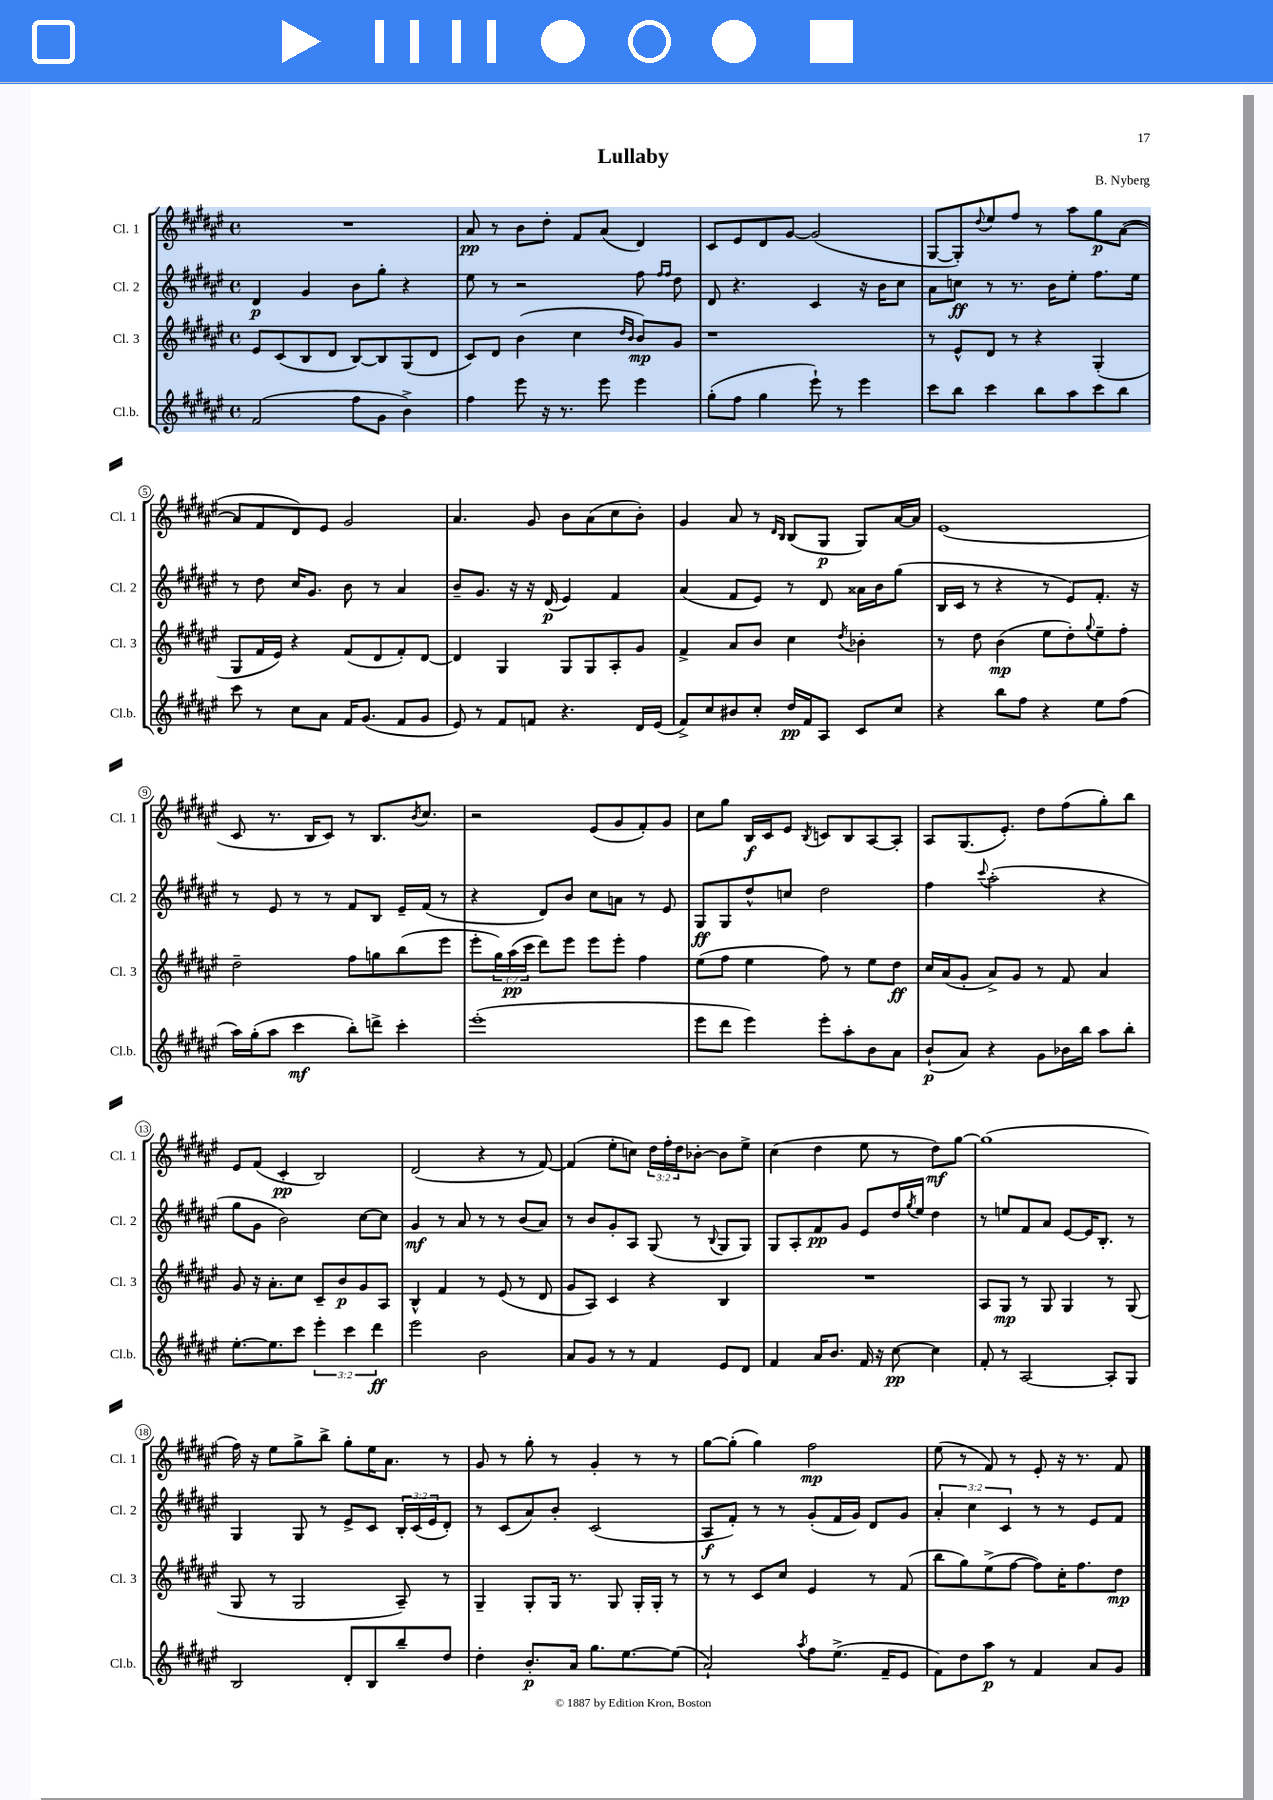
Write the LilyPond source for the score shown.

\header { title = "Lullaby" composer = "B. Nyberg" }
<<
\new StaffGroup <<
\new Staff = "s0" \with { instrumentName = "Cl. 1" shortInstrumentName = "Cl. 1" } {
    \clef treble \key fis \major \defaultTimeSignature \time 4/4 \override Staff.TupletNumber.text = #tuplet-number::calc-fraction-text
    R1 |
    ais'8\pp r8 b'8 dis''8-. fis'8 ais'8( dis'4) |
    cis'8 eis'8 dis'8 gis'8~ gis'2( |
    gis8~ gis8-.) \appoggiatura { dis''8 } eis''8 fis''8 r8 ais''8 gis''8\p ais'8~( |
    ais'8 fis'8 dis'8) eis'8 gis'2 |
    ais'4. gis'8 b'8 ais'8( cis''8 b'8-.) |
    gis'4 ais'8 r8 \grace { dis'16 b16 } b8( gis8\p gis8) ais'16~ ais'16 |
    eis'1( |
    cis'8 r8. b16 cis'8) r8 b8. \acciaccatura { b'8 } cis''8. |
    r2 eis'8( gis'8 fis'8-.) gis'8 |
    cis''8 gis''8 b16\f cis'16 eis'8 \acciaccatura { b8 } c'8 b8 ais8~ ais8-. |
    ais8 gis8.( eis'8.-.) dis''8 fis''8( gis''8-.) b''8 |
    eis'8 fis'8( cis'4-.\pp b2) |
    dis'2( r4 r8 fis'8~) |
    fis'4( eis''8-. c''8) \tuplet 3/2 { dis''16 fis''16-. dis''16 } bes'8~-. bes'8 eis''8-> |
    cis''4( dis''4 eis''8 r8 dis''8\mf) gis''8~ |
    gis''1( |
    fis''16) r16 eis''8 gis''8-> b''8-> gis''8-. eis''16 ais'8. r8 |
    gis'8 r8 gis''8-. r8 gis'4-. r8 r8 |
    gis''8~ gis''8-.( gis''4) fis''2\mp |
    eis''8( r8 fis'8) r8 eis'8-. r16 r8. fis'8 \bar "|." |
}
\new Staff = "s1" \with { instrumentName = "Cl. 2" shortInstrumentName = "Cl. 2" } {
    \clef treble \key fis \major \defaultTimeSignature \time 4/4 \override Staff.TupletNumber.text = #tuplet-number::calc-fraction-text
    dis'4\p gis'4 b'8 gis''8-. r4 |
    eis''8 r8 r2 fis''8 \grace { fis''16 fis''16 } dis''8 |
    dis'8 r4. cis'4 r16 b'16 cis''8 |
    ais'8 c''8\ff r8 r8. b'16 eis''8-. fis''8. eis''16 |
    r8 dis''8 cis''16 gis'8. b'8 r8 ais'4 |
    b'8-- gis'8. r16 r16 dis'16\p( eis'4) fis'4 |
    ais'4( fis'8 eis'8) r8 dis'8 aisis'16 b'16 gis''8( |
    b16 cis'16 r8 r4 r8 eis'8) fis'8.-. r16 |
    r8 eis'8 r8 r8 fis'8 b8 eis'16-- fis'16( r8 |
    r4 dis'8) b'8 cis''8 a'8 r8 eis'8 |
    gis8\ff gis8 dis''8-^ c''8 dis''2 |
    fis''4 \appoggiatura { cis'''8 } ais''2-.( r4 |
    gis''8 gis'8 b'2) cis''8~ cis''8 |
    gis'4\mf r8 ais'8 r8 r8 b'8( ais'8) |
    r8 b'8 gis'8-. ais8 gis8( r8 \appoggiatura { b8 } gis8 gis8) |
    gis8 ais8-. fis'8\pp gis'8 eis'8 dis''16 \acciaccatura { gis''8 } eis''16 dis''4 |
    r8 e''8 fis'8 ais'8 eis'8~ eis'16 b8.-. r8 |
    gis4 gis8 r8 eis'8-> cis'8 \tuplet 3/2 { b16-. cis'16( eis'16 } dis'8-.) |
    r8 cis'8( ais'8) b'8-. cis'2( |
    ais8\f fis'8-.) r8 r8 gis'8-.( fis'16 gis'16) dis'8 gis'8 |
    \tuplet 3/2 { ais'4-. cis''4 cis'4 } r8 r8 eis'8 fis'8 \bar "|." |
}
\new Staff = "s2" \with { instrumentName = "Cl. 3" shortInstrumentName = "Cl. 3" } {
    \clef treble \key fis \major \defaultTimeSignature \time 4/4 \override Staff.TupletNumber.text = #tuplet-number::calc-fraction-text
    eis'8 cis'8( b8 dis'8 b8~) b8 gis8( dis'8 |
    cis'8) dis'8 b'4( cis''4 \grace { dis''16 b'16 } b'8\mp) gis'8 |
    r1 |
    r8 eis'8-^ dis'8 r8 r4 gis4-.( |
    gis8 fis'16 eis'16) r4 fis'8( dis'8 fis'8-.) dis'8~ |
    dis'4 gis4 gis8 gis8 ais8-. gis'8 |
    fis'4-> ais'8 b'8 cis''4 \acciaccatura { dis''8 } bes'4-. |
    r8 dis''8 b'4\mp( eis''8 dis''8-.) \appoggiatura { gis''8 } eis''8-- fis''8-. |
    dis''2-- fis''8 g''8 b''8( eis'''8 |
    eis'''8-. \tuplet 3/2 { gis''16) ais''16\pp( cis'''16 } dis'''8) eis'''8 eis'''8 eis'''8-. fis''4 |
    eis''8( fis''8 eis''4 fis''8) r8 eis''8 dis''8\ff |
    cis''16 ais'16( gis'8-. ais'8->) gis'8 r8 fis'8 ais'4 |
    gis'8 r16 ais'8.-. cis''8 cis'8-- b'8\p gis'8 ais8 |
    b4-^ fis'4 r8 eis'8( r8 dis'8 |
    gis'8 ais8) cis'4 r4 b4 |
    R1 |
    ais8 gis8\mp r8 gis8 gis4 r8 gis8( |
    gis8 r8 gis2 ais8--) r8 |
    gis4-- gis8-. gis16 r8. gis8 gis16-. gis16-. r8 |
    r8 r8 cis'8 cis''8 eis'4 r8 fis'8( |
    b''8 gis''8) eis''8->( fis''8~ fis''8) cis''16-. fis''8. dis''8\mp \bar "|." |
}
\new Staff = "s3" \with { instrumentName = "Cl.b." shortInstrumentName = "Cl.b." } {
    \clef treble \key fis \major \defaultTimeSignature \time 4/4 \override Staff.TupletNumber.text = #tuplet-number::calc-fraction-text
    fis'2( fis''8 gis'8 b'4->) |
    fis''4 eis'''8 r16 r8. eis'''8 eis'''4 |
    gis''8-.( fis''8 gis''4 eis'''8-!) r8 eis'''4 |
    cis'''8 b''8 cis'''4 b''8 ais''8 cis'''8 b''8 |
    cis'''8 r8 cis''8 ais'8 fis'16 gis'8.( fis'8 gis'8 |
    eis'8) r8 fis'8 f'8 r4. dis'16 eis'16( |
    fis'8->) cis''8 bis'8 cis''8-. dis''16\pp fis'16 ais8 cis'8 cis''8 |
    r4 b''8 fis''8 r4 eis''8 fis''8( |
    ais''16) gis''16-.( ais''8 cis'''4\mf b''8-.) d'''8-> cis'''4-. |
    eis'''1-.( |
    eis'''8 dis'''8 eis'''4) eis'''8-. ais''8-. b'8 ais'8 |
    b'8-!\p( ais'8) r4 gis'8 bes'16 b''16 ais''8 b''8-. |
    eis''8.~-. eis''8. cis'''8 \tuplet 3/2 { eis'''4-. cis'''4 dis'''4\ff } |
    eis'''2 b'2 |
    ais'8 gis'8 r8 r8 fis'4 eis'8 dis'8 |
    fis'4 ais'16 b'8. fis'16 r16 cis''8~\pp cis''4 |
    fis'8-. r8 ais2~ ais8-. gis8 |
    b2 dis'8-. b8 b''8-- dis''8 |
    dis''4-. b'8.-.\p ais'16 gis''8. eis''8.~ eis''8( |
    ais'2-!) \acciaccatura { ais''8 } fis''8 eis''8.->( fis'16-- eis'8 |
    fis'8) dis''8 ais''8\p r8 fis'4 ais'8 gis'8 \bar "|." |
}
>>
>>
\layout { \context { \Score \override BarNumber.stencil = #(make-stencil-circler 0.1 0.3 ly:text-interface::print) } }
